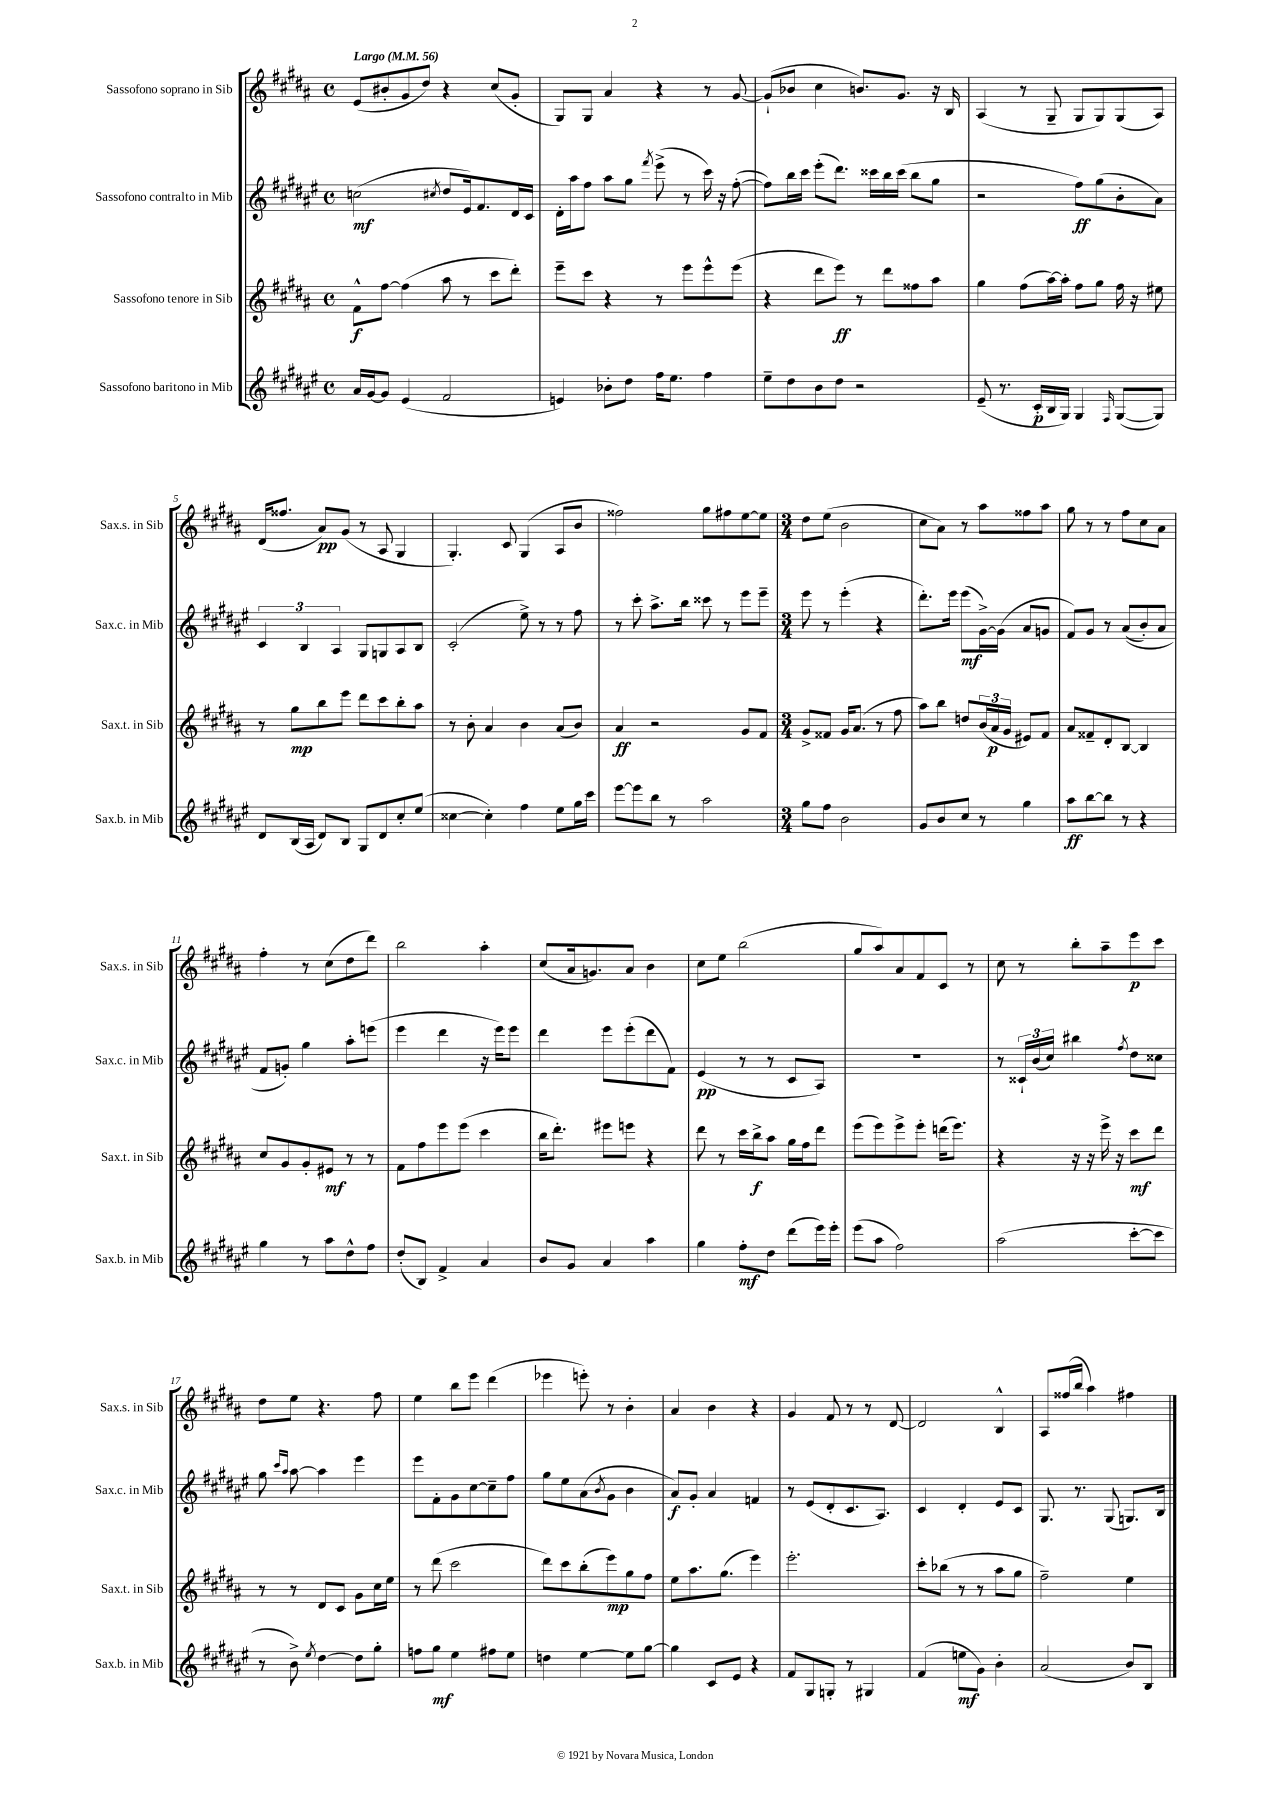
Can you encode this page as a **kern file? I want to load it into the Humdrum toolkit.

**kern	**kern	**kern	**kern
*staff4	*staff3	*staff2	*staff1
*clefG2	*clefG2	*clefG2	*clefG2
*k[f#c#g#d#a#e#]	*k[f#c#g#d#a#]	*k[f#c#g#d#a#e#]	*k[f#c#g#d#a#]
*M4/4	*M4/4	*M4/4	*M4/4
*met(c)	*met(c)	*met(c)	*met(c)
*MM56	*MM56	*MM56	*MM56
16a#	8f#^^	(2cc	(8e
[16g#	.	.	.
8g#]	[8ff#	.	8b#'
(4e#	(4ff#]	.	8g#
.	.	.	8dd#)
.	.	8qcc#	.
2f#	8aa#	8dd#	4r
.	8r	16e#)	.
.	.	8.f#	.
.	8ccc#	.	(8cc#
.	8ddd#')	16d#	8g#'
.	.	16c#	.
=	=	=	=
4e)	8eee~	16d#'	8G#)
.	.	16aa#	.
.	8ccc#	8ff#	8G#
8b-'	4r	8aa#	4a#
8dd#	.	8gg#	.
.	.	8qfff#	.
16ff#	8r	(8eee#^	4r
8.ee#	.	.	.
.	8eee	8r	.
4ff#	8eee^^	16ccc#)	8r
.	.	16r	.
.	(8eee	([8ff#'	[8g#
=	=	=	=
8ee#~	4r	8ff#])	(8g#`]
8dd#	.	16bb	8b-
.	.	16ccc#	.
8b	8ddd#	(8eee#'	4cc#
8dd#	8eee)	8.ddd#)	.
2r	8r	.	8.b)
.	.	16ccc##	.
.	8ddd#	16bb	.
.	.	(16ccc##	8.g#
.	8ff##	8bb	.
.	8aa#	8gg#	16r
.	.	.	16B
=	=	=	=
(8e#~	4gg#	2r	(4A#
8.r	.	.	.
.	(8ff#	.	8r
16c#'	.	.	.
16B	[16aa#)	.	8G#~
16G#)	16aa#']	.	.
4G#	8ff#	8ff#)	8G#
.	8gg#	(8gg#	8G#)
16qqF#	.	.	.
([8G#	16ff#	8b'	(8G#
.	16r	.	.
8G#])	8ee#	8a#)	8A#)
=	=	=	=
8d#	8r	6c#	(16d#
.	.	.	8.ff##
(16B	8gg#	.	.
.	.	6B	.
16A#	.	.	.
8d#)	8bb	.	8a#)
.	.	6A#	.
8B	8eee	.	(8g#
8G#	8ddd#	8G#	8r
8d#	8ccc#	8G	8A#
8cc#'	8bb'	8A#	4G#
(8ee#	8aa#	8B	.
=	=	=	=
[4cc##	8r	(2c#'	4.G#')
.	8b'	.	.
4cc##'])	4a#	.	.
.	.	.	8c#
4ff#	4b	8ee#^)	(4G#
.	.	8r	.
8ee#	(8a#	8r	8A#
16gg#	8b)	8ff#	8b
16ccc#	.	.	.
=	=	=	=
[8eee#	4a#	8r	2ff##)
8eee#]	.	8ccc#'	.
8bb	2r	8.aa#^	.
8r	.	.	.
.	.	16bb	.
2aa#	.	8ccc##	8gg#
.	.	8r	8ff#
.	8g#	8eee#	[8ee
.	8f#	8eee#~	8ee]
=	=	=	=
*M3/4	*M3/4	*M3/4	*M3/4
8gg#	8g#^	8eee#	8dd#
8ff#	8f##	8r	(8ee
2b	16g#	(4eee#'	2b
.	(8.a#	.	.
.	8r	4r	.
.	8ff#	.	.
=	=	=	=
8g#	8aa#)	8.ddd#')	8cc#
8b	8bb	.	8a#)
.	.	16eee#	.
8cc#	8dd	(8eee#	8r
8r	(24b	[16g#^)	8aa#
.	24a#	.	.
.	.	(16g#]	.
.	24g#	.	.
4gg#	8e#)	8a#	8ff##
.	8f#	8g	8aa#
=	=	=	=
8aa#	8a#	8f#)	8gg#
[8bb	8f##~	8g#	8r
8bb]	8d#'	8r	8r
8r	[8B	&((8a#	8ff#
4r	4B]	8b')	8cc#
.	.	8a#	8a#
=	=	=	=
4gg#	8cc#	8f#	4ff#'
.	8g#	8g'&)	.
8r	8g#'	4gg#	8r
8aa#	8e#	.	(8cc#
8dd#^^	8r	8aa#'	8dd#
8ff#	8r	(8eee	8ddd#)
=	=	=	=
(8dd#'	8f#	4eee#	2bb
8B)	8ff#	.	.
4f#^	8eee	4ddd#	.
.	(8eee	.	.
4a#	4ccc#	16r	4aa#'
.	.	16eee#)	.
.	.	8eee#	.
=	=	=	=
8b	16bb	4ddd#	(8cc#
.	8.ddd#')	.	.
8g#	.	.	16a#
.	.	.	8.g)
4a#	8eee#	8eee#	.
.	8eee	(8eee#'	8a#
4aa#	4r	8ddd#	4b
.	.	8f#)	.
=	=	=	=
4gg#	8ddd#	(4e#	8cc#
.	8r	.	8ee
8ff#'	16ccc#	8r	(2bb
.	16bb^	.	.
8dd#	8aa#	8r	.
(8ddd#	16gg#	8c#	.
.	16ff#	.	.
16eee#)	8ddd#	8A#)	.
16eee#'	.	.	.
=	=	=	=
(8eee#	(8eee	2.r	8gg#
8aa#	8eee)	.	8aa#)
2ff#)	8eee^	.	8a#
.	8eee'	.	8f#
.	(16ddd	.	8c#
.	8.eee)	.	.
.	.	.	8r
=	=	=	=
(2aa#	4r	8r	8cc#
.	.	24c##`	8r
.	.	(24b	.
.	.	24cc#)	.
.	16r	4bb#	8bb'
.	16r	.	.
.	16eee^	.	8aa#~
.	16r	.	.
.	.	8qff#	.
[8ccc#'	8ccc#	8dd#	8eee
8ccc#]	8ddd#	8cc##	8ccc#
=	=	=	=
8r	8r	8gg#	8dd#
.	.	16qqccc#	.
.	.	16qqaa#	.
8b^)	8r	[8aa#	8ee
8qee#	.	.	.
[4dd#	8d#	4aa#]	4.r
.	8c#	.	.
8dd#]	8g#	4eee#	.
8gg#'	16cc#	.	8ff#
.	16ee	.	.
=	=	=	=
8ff	8r	8eee#	4ee
8gg#	(8ddd#	8f#'	.
4ee#	2ccc#	8g#	8bb
.	.	[8cc#	8eee
8ff#	.	8cc#~]	(4ddd#
8ee#	.	8ff#	.
=	=	=	=
4dd	8ddd#)	8gg#	4eee-
.	8ccc#	8ee#	.
[4ee#	(8bb'	(8a#	8eee')
.	.	8qb	.
.	8eee)	8g#	8r
8ee#]	8gg#	4b	4b'
[8gg#	8ff#	.	.
=	=	=	=
4gg#]	8ee	8a#)	4a#
.	8.aa#	8g#'	.
8c#	.	4a#	4b
.	(8.gg#	.	.
8e#	.	.	.
4r	4eee)	4f	4r
=	=	=	=
8f#	2.eee'	8r	4g#
8G#	.	(8e#	.
8G'	.	8d#'	8f#
8r	.	8.c#	8r
4G#	.	.	8r
.	.	8.A#)	.
.	.	.	[8d#
=	=	=	=
(4f#	8ccc#'	4c#	2d#]
.	(8bb-	.	.
8ee	8r	4d#'	.
8g#)	8r	.	.
4b'	8aa#	8e#	4B^^
.	8gg#	8c#	.
=	=	=	=
(2a#	2ff#~)	8.G#	8A#
.	.	.	(16ff##
.	.	8.r	16bb
.	.	.	4aa#)
.	.	(8G#	.
8b)	4ee	8.G)	4ff#
8B	.	.	.
.	.	16B	.
==	==	==	==
*-	*-	*-	*-
